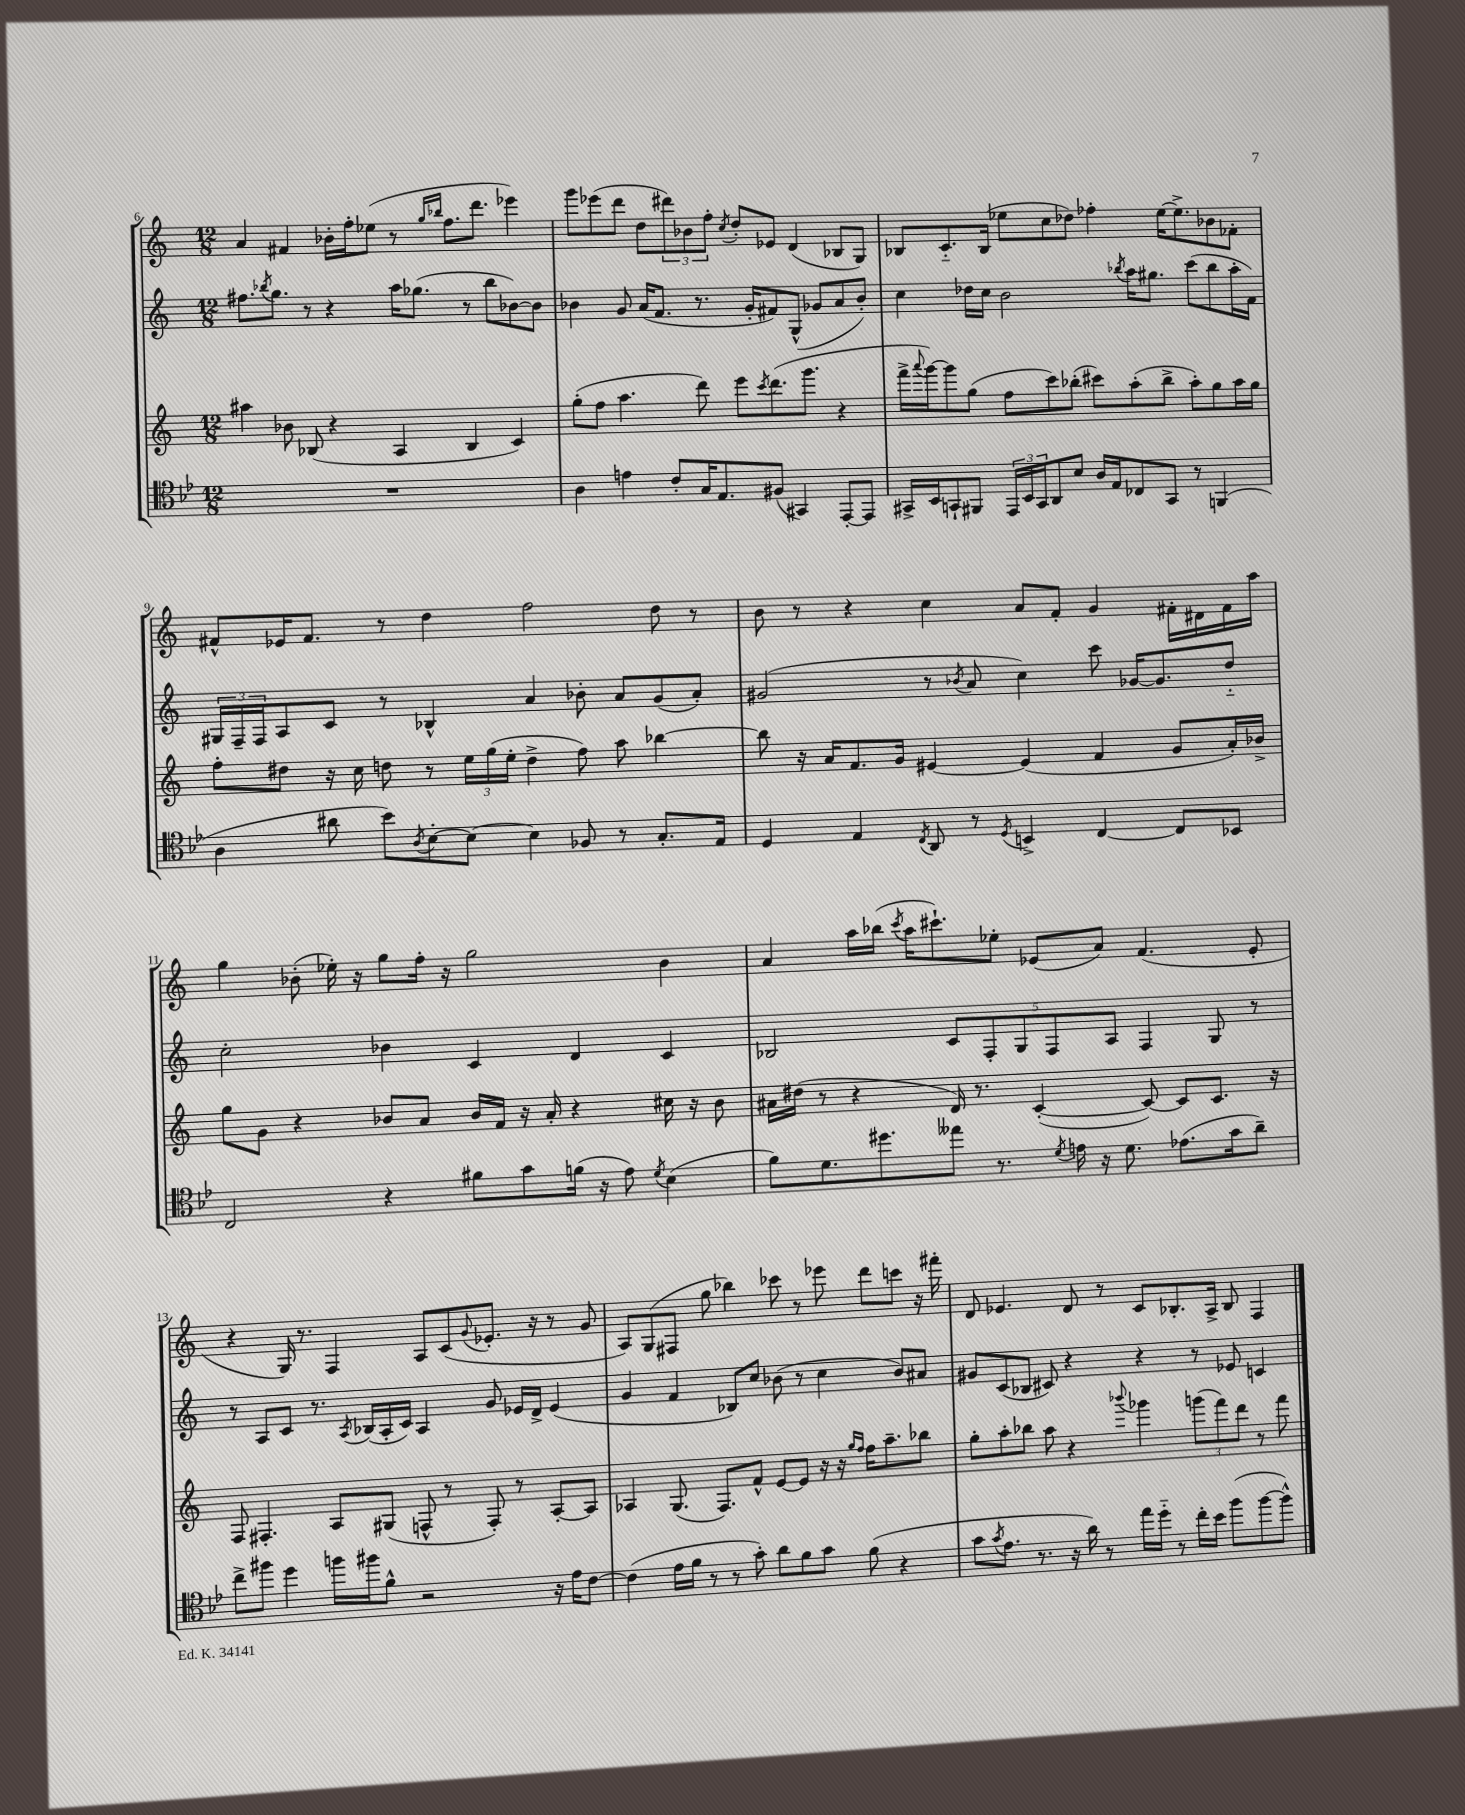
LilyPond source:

<<
\new StaffGroup <<
\new Staff = "s0" {
    \clef treble \key c \major \numericTimeSignature \time 12/8
    a'4 fis'4 bes'16-. f''16-. ees''8( r8 \grace { g''16 bes''16 } f''8. d'''8. ees'''4) |
    g'''8 ees'''8( d'''8 d''8 \tuplet 3/2 { dis'''8) bes'8 f''8-. } \acciaccatura { c''8 } d''8-. ees'8 d'4( bes8 g8) |
    bes8 c'8.-_ bes16( ees''8 c''8 des''8) fes''4-. ees''16~ ees''8.-> bes'8 fes'8-. |
    fis'8-^ ees'16 fis'8. r8 d''4 f''2 d''8 r8 |
    b'8 r8 r4 c''4 a'8 f'8-. g'4 fis'16-. dis'16 fis'16 a''16 |
    g''4 bes'8-.( ees''16-.) r16 g''8 f''16-. r16 g''2 bes'4 |
    a'4 a''16 bes''16( \acciaccatura { c'''8 } a''16 cis'''8.-!) ees''8-. ees'8( a'8) f'4.( ees'8-. |
    r4 g16) r8. f4 a8 c'8( \appoggiatura { g'8 } ees'8.-. r16 r8 g'8 |
    a8) g8( fis8 g''8 bes''4) ces'''8 r8 ees'''8 d'''8 c'''8 r16 fis'''16-. |
    d'8 ees'4. d'8 r8 c'8 bes8.-. a16-> bes8 f4 \bar "|." |
}
\new Staff = "s1" {
    \clef treble \key c \major \numericTimeSignature \time 12/8
    fis''8. \acciaccatura { bes''8 } g''8. r8 r4 a''16 ges''8.( r8 bes''8 bes'8~) bes'8 |
    bes'4 g'8 a'16( f'8. r8. g'16-. fis'8) g8-^( ges'8 a'8 bes'8-.) |
    c''4 des''16 c''16 b'2 \acciaccatura { bes''8 } a''16 gis''8. c'''8( bes''8 a''16-. f'16) |
    \tuplet 3/2 { gis16 f16-- f16 } a8 c'8 r8 bes4-^ a'4 bes'8-. a'8 g'8( a'8-.) |
    gis'2( r8 \acciaccatura { bes'8 } a'8 c''4) c'''8 ges'16~ ges'8. d''8-_ |
    c''2-. bes'4 c'4 d'4 c'4 |
    bes2 \tuplet 5/4 { c'8 f8-. g8 f8 a8 } f4 g8 r8 |
    r8 a8 c'8 r8. \acciaccatura { a8 } bes16( a16-. c'16) a4 g'8 ees'16 d'16-> ees'4( |
    g'4 f'4 bes8) c''8 bes'8( r8 c''4 bes'8) ais'8 |
    gis'8 c'8( bes8 cis'8) r4 r4 r8 ees'8 c'4 \bar "|." |
}
\new Staff = "s2" {
    \clef treble \key c \major \numericTimeSignature \time 12/8
    ais''4 bes'8 bes8( r4 a4 bes4 c'4) |
    g''8-.( f''8 a''4. d'''8) e'''8 \acciaccatura { c'''8 } d'''8.( g'''8. r4 |
    f'''16-> \appoggiatura { a'''8 } g'''16~) g'''8 g''8( f''8 c'''8) bes''8-.( cis'''8) a''8-.( bes''8-> a''8-.) g''8 a''16 g''16 |
    f''8-. dis''8 r16 c''16 d''8 r8 \tuplet 3/2 { e''16 g''16( e''16-. } d''4-> f''8) a''8 bes''4~ |
    bes''8 r16 a'16 f'8. g'16 eis'4~ eis'4( f'4 g'8 a'16-.) bes'16-> |
    g''8 g'8 r4 bes'8 a'8 bes'16 f'16 r16 a'16-. r4 cis''16 r16 bes'8 |
    ais'16 dis''16( r8 r4 d'16) r8. c'4~-.( c'8~) c'8 c'8. r16 |
    f8 fis4.-. a8 gis8( f8-^ r8 f8-.) r8 a8~-. a8 |
    aes4 g8.( f8.) f'8-^ e'8~ e'8 r16 r16 \grace { g''16 f''16 } f''16 a''8.-- bes''8 |
    g''8-. a''8-. bes''8 a''8 r4 \appoggiatura { bes'''8 } ges'''4 \tuplet 3/2 { g'''8( f'''8) d'''8 } r8 f'''8 \bar "|." |
}
\new Staff = "s3" {
    \clef tenor \key bes \major \numericTimeSignature \time 12/8
    R1. |
    a4 e'4 c'8-. g16 ees8. fis8( gis,4) ees,8~-. ees,8 |
    gis,16-> bes,16 g,8-! fis,8 \tuplet 3/2 { ees,16 bes,16 g,16 } a,8 bes8 a16 ees16 ces8 g,8 r8 f,4( |
    a4 ais'8 bes'8) \acciaccatura { a8 } bes8~-. bes8~ bes4 fes8 r8 g8.-. ees16 |
    d4 ees4 \acciaccatura { c8 } a,8 r8 \acciaccatura { d8 } b,4-> c4~ c8 bes,8 |
    c2 r4 fis'8 g'8 f'16( r16 ees'8) \acciaccatura { d'8 } bes4( |
    f'8) d'8. dis''8. eeses''8 r8. \acciaccatura { d'8 } e'16 r16 d'8. ees'8.( g'16 a'8--) |
    c''8-> fis''8 d''4 f''16 fis''16 f'8-^ r2 r16 ees'16 c'8~ |
    c'4( ees'16 f'16 r8 r8 g'8-.) a'8 f'8 g'8 f'8( r4 |
    g'8 \acciaccatura { g'8 } ees'8. r8. r16 a'16) r8 ees''16 d''16-_ r8 c''16-. bes'16 f''8( f''8~ f''8-^) \bar "|." |
}
>>
>>
\layout { \context { \Score currentBarNumber = #6 } }
